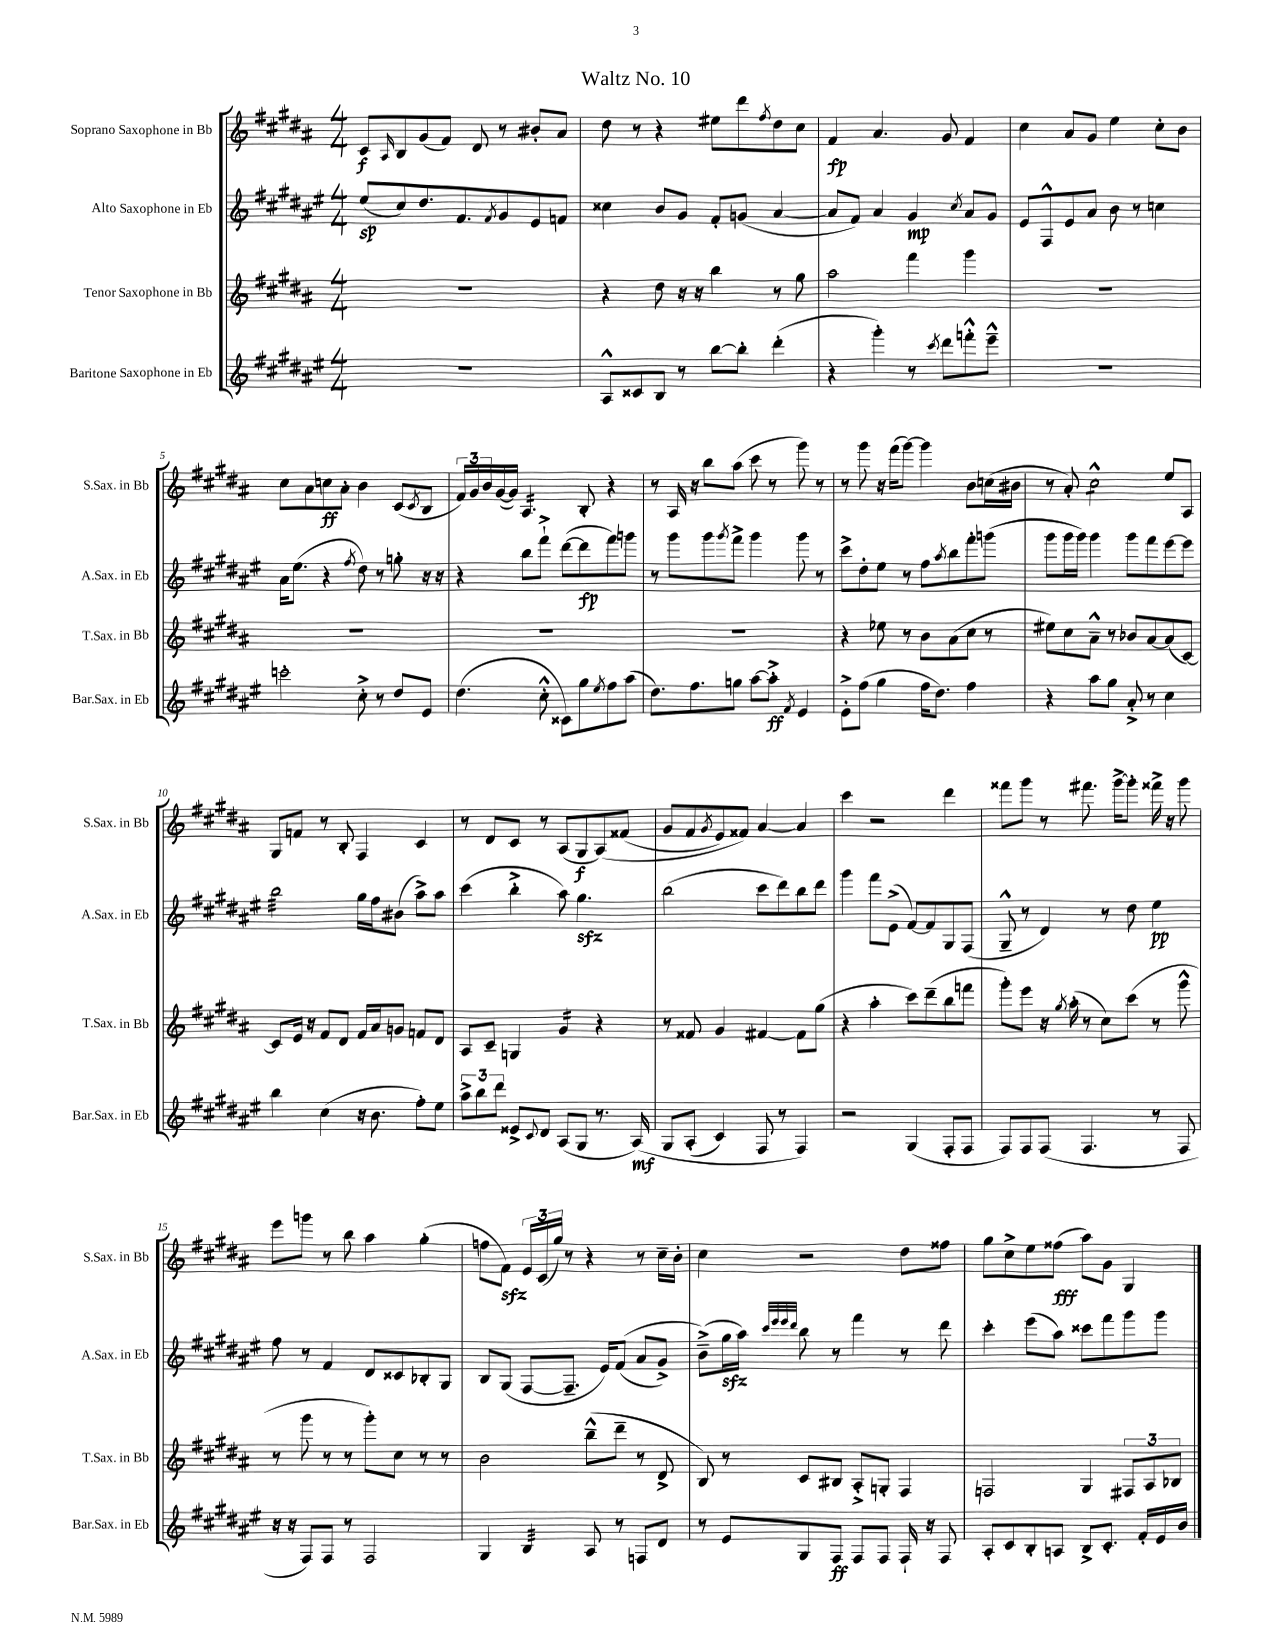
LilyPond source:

\header { title = "Waltz No. 10" }
<<
\new StaffGroup <<
\new Staff = "s0" \with { instrumentName = "Soprano Saxophone in Bb" shortInstrumentName = "S.Sax. in Bb" } {
    \clef treble \key b \major \numericTimeSignature \time 4/4
    cis'8\f \grace { ais16 } b8 gis'8( fis'8) dis'8 r8 bis'8-. ais'8 |
    dis''8 r8 r4 eis''8 dis'''8 \acciaccatura { fis''8 } dis''8 cis''8 |
    fis'4\fp ais'4. gis'8 fis'4 |
    cis''4 ais'8 gis'8 e''4 cis''8-. b'8 |
    cis''8 ais'8 c''8\ff ais'8-. b'4 cis'8( \acciaccatura { cis'8 } b8 |
    \tuplet 3/2 { fis'16) gis'16 b'16 } gis'16~( gis'16) ais4.:16 b8-. r4 |
    r8 ais16 r16 b''8 ais''8( cis'''8 r8 gis'''8) r8 |
    r8 gis'''8 r16 fis'''16( gis'''8~) gis'''4 b'8 c''16( bis'16 |
    r8 ais'8-.) cis''2:8-^ e''8 ais8 |
    gis8 f'8 r8 b8-. fis4 cis'4 |
    r8 dis'8 cis'8 r8 ais8( gis8\f ais8)\( fisis'8( |
    gis'8 fis'8 \acciaccatura { gis'8 } e'8) fisis'8\) ais'4~ ais'4 |
    cis'''4 r2 dis'''4 |
    fisis'''8 gis'''8 r8 fis'''8. gis'''16~-> gis'''8-. fisis'''16-> r16 gis'''8 |
    e'''8 g'''8 r8 b''8 ais''4 gis''4-.( |
    f''8 fis'8\sfz) \tuplet 3/2 { e'16 cis'16( gis''16) } r8 r4 r8 cis''16-- b'16-. |
    cis''4 r2 dis''8 fisis''8 |
    gis''8 cis''8-> e''8 fisis''8\fff( ais''8) gis'8 gis4 \bar "|." |
}
\new Staff = "s1" \with { instrumentName = "Alto Saxophone in Eb" shortInstrumentName = "A.Sax. in Eb" } {
    \clef treble \key fis \major \numericTimeSignature \time 4/4
    eis''8\sp( cis''8) dis''8. fis'8. \acciaccatura { fis'8 } gis'8 eis'8 f'8 |
    cisis''4 b'8 gis'8 fis'8-. g'8( ais'4~ |
    ais'8 fis'8) ais'4 gis'4\mp \acciaccatura { cis''8 } ais'8 gis'8 |
    eis'8 fis8-^ eis'8 ais'8 b'8 r8 c''4 |
    ais'16 eis''8.( r4 \acciaccatura { fis''8 } dis''8) r8 g''8-. r16 r16 |
    r4 b''8 fis'''8-!-> dis'''8~( dis'''8\fp fis'''8) g'''8 |
    r8 gis'''8 gis'''8 \acciaccatura { gis'''8 } fis'''8-> gis'''4 gis'''8 r8 |
    cis'''8-> dis''8-. eis''8 r8 fis''8 \acciaccatura { ais''8 } b''8 fis'''8-. g'''8( |
    gis'''8 gis'''16 gis'''16) gis'''4 gis'''8 fis'''8 eis'''8~ eis'''8 |
    b''2:32 gis''16 fis''16 bis'8( ais''8->) ais''8 |
    cis'''4( b''4-.-> ais''8) gis''4.\sfz |
    b''2( cis'''8 dis'''8) b''8 dis'''8 |
    gis'''4 fis'''8 eis'8->( fis'8~) fis'8 gis8 fis8( |
    gis8---^ r8 dis'4) r8 dis''8 eis''4\pp |
    fis''8 r8 fis'4 dis'8 cisis'8 bes8-. gis8 |
    b8 gis8( fis8~ fis8.-- eis'16) fis'8(\( ais'8 gis'8->) |
    b'8--->(\) gis''16\sfz ais''16) \grace { cis'''32 eis'''32 eis'''32 dis'''32 } b''8 r8 fis'''4 r8 dis'''8 |
    cis'''4-. eis'''8( ais''8) cisis'''8 fis'''8 gis'''8 gis'''8 \bar "|." |
}
\new Staff = "s2" \with { instrumentName = "Tenor Saxophone in Bb" shortInstrumentName = "T.Sax. in Bb" } {
    \clef treble \key b \major \numericTimeSignature \time 4/4
    R1 |
    r4 dis''8 r16 r16 b''4 r8 gis''8 |
    ais''2 fis'''4 gis'''4 |
    R1 |
    R1 |
    R1 |
    R1 |
    r4 ees''8 r8 b'8 ais'8( cis''8 r8 |
    eis''8) cis''8 ais'8---^ r8 bes'8 ais'8~ ais'8( cis'8~) |
    cis'8 e'16 r16 fis'8 dis'8 fis'16 ais'16 g'8 f'8 dis'8 |
    ais8 cis'8-- g4 gis'4:16 r4 |
    r8 fisis'8 gis'4 fis'4~ fis'8 gis''8( |
    r4 ais''4-. cis'''8) dis'''8--( b''8 f'''8 |
    gis'''8-.) e'''8 r16 \acciaccatura { gis''8 } ais''16-.( r8 cis''8) cis'''8( r8 gis'''8-^ |
    r8 gis'''8 r8 r8 gis'''8-.) cis''8 r8 r8 |
    b'2 b''8---^( dis'''8-- r8 dis'8-> |
    b8) r8 cis'8 bis8 ais8-.-> g8-. fis4 |
    f2 gis4 \tuplet 3/2 { fis8 ais8 bes8 } \bar "|." |
}
\new Staff = "s3" \with { instrumentName = "Baritone Saxophone in Eb" shortInstrumentName = "Bar.Sax. in Eb" } {
    \clef treble \key fis \major \numericTimeSignature \time 4/4
    R1 |
    ais8-^ cisis'8 b8 r8 b''8~ b''8-. dis'''4-.( |
    r4 gis'''4-.) r8 \acciaccatura { cis'''8 } dis'''8 f'''8-.-^ eis'''8---^ |
    R1 |
    c'''2-. cis''8-.-> r8 dis''8 eis'8 |
    dis''4.( cis''8-.-^ cisis'8) gis''8 \acciaccatura { eis''8 } fis''8 ais''8( |
    dis''8.) fis''8. g''8 ais''8~ ais''8-.->\ff \acciaccatura { fis'8 } eis'4 |
    eis'8-.-> fis''8( gis''4 fis''16 dis''8.) fis''4 |
    r4 ais''8 gis''8 ais'8-.-> r8 cis''4 |
    b''4 cis''4( r16 b'8. fis''8-.) eis''8 |
    \tuplet 3/2 { ais''8-> b''8 dis'''8 } eisis'8-> \appoggiatura { cis'8 } dis'8 ais8( gis8 r8. ais16\mf)\( |
    gis8 ais8-.( cis'4) fis8 r8 fis4\) |
    r2 gis4( fis8-. fis8 |
    fis8) fis8 fis8( fis4. r8 fis8 |
    r16 r16 fis8) fis8 r8 fis2 |
    gis4 b4:32 ais8 r8 f8 dis'8 |
    r8 eis'8 gis8 fis8\ff fis8 fis8 fis16-! r16 fis8 |
    ais8-. cis'8 b8-. a8 b8-> cis'8.-. fis'16-. eis'16 b'16 \bar "|." |
}
>>
>>
